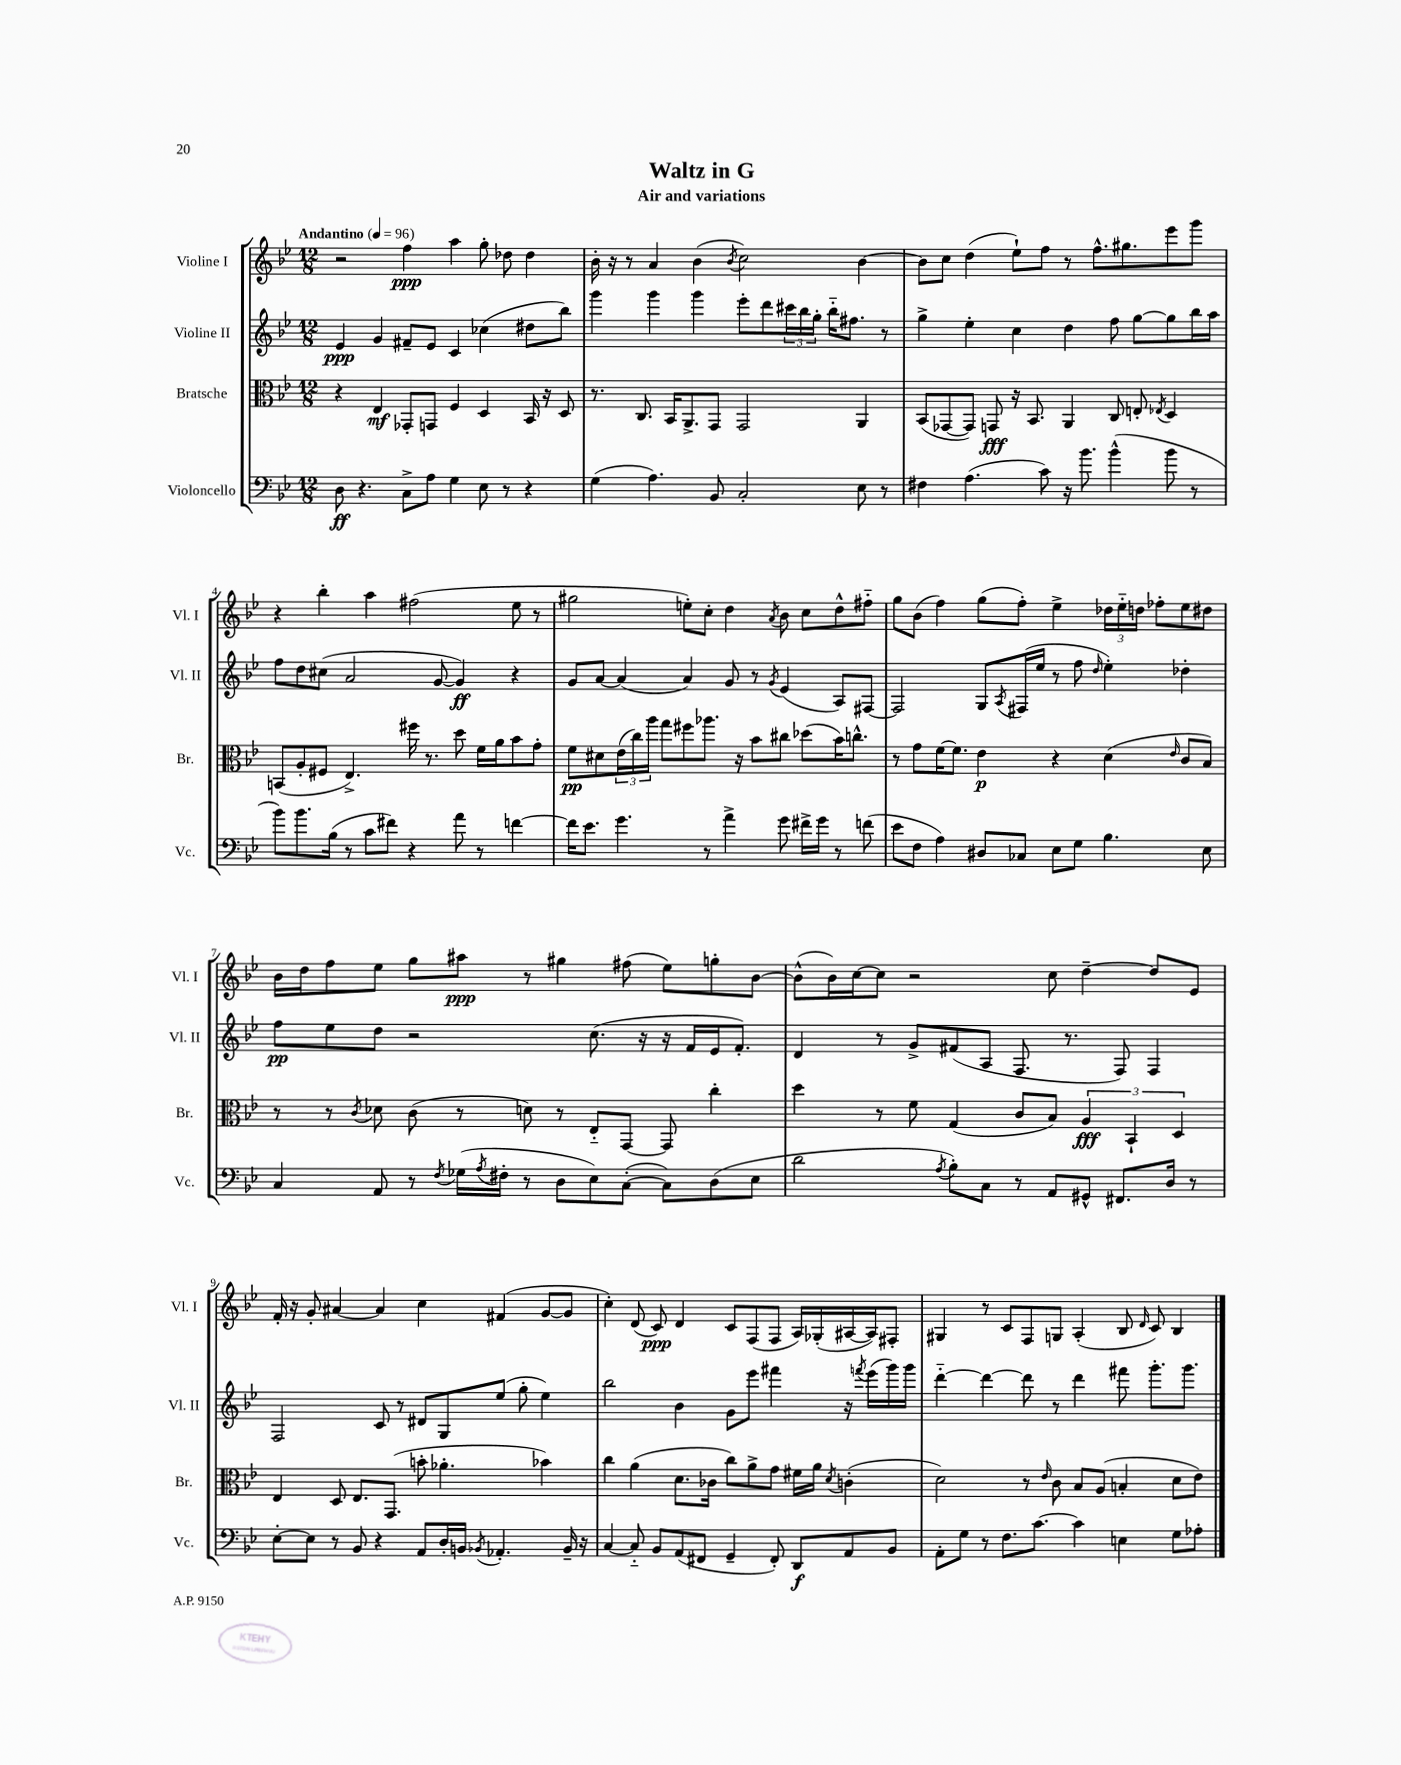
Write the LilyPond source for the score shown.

\header { title = "Waltz in G" subtitle = "Air and variations" }
<<
\new StaffGroup <<
\new Staff = "s0" \with { instrumentName = "Violine I" shortInstrumentName = "Vl. I" } {
    \clef treble \key bes \major \numericTimeSignature \time 12/8 \tempo "Andantino" 4 = 96
    r2 f''4\ppp a''4 g''8-. des''8 des''4 |
    bes'16-. r16 r8 a'4 bes'4( \acciaccatura { bes'8 } c''2) bes'4~ |
    bes'8 c''8 d''4( ees''8-!) f''8 r8 f''8.-^ gis''8. ees'''8 g'''8 |
    r4 bes''4-. a''4 fis''2( ees''8 r8 |
    gis''2 e''8-.) c''8-. d''4 \acciaccatura { a'8 } bes'8 c''8 d''8-^ fis''8-_ |
    g''8 bes'8( f''4) g''8( f''8-.) ees''4-> \tuplet 3/2 { des''16 ees''16-_ d''16 } fes''8-. ees''8 dis''8 |
    bes'16 d''16 f''8 ees''8 g''8 ais''8\ppp r8 gis''4 fis''8( ees''8) g''8-. bes'8~ |
    bes'8-^( bes'16) c''16~ c''8 r2 c''8 d''4~-- d''8 ees'8 |
    f'16-. r16 g'8-. ais'4~ ais'4 c''4 fis'4( g'8~ g'8 |
    c''4-.) d'8( c'8\ppp) d'4 c'8 f8( f8 a16) ges16-.( ais16~ ais16) fis8-. |
    gis4 r8 c'8 f8 g8 a4-.( bes8 \grace { d'16 } c'8) bes4 \bar "|." |
}
\new Staff = "s1" \with { instrumentName = "Violine II" shortInstrumentName = "Vl. II" } {
    \clef treble \key bes \major \numericTimeSignature \time 12/8
    ees'4\ppp g'4 fis'8-- ees'8 c'4 ces''4( dis''8 bes''8) |
    g'''4 g'''4 g'''4 ees'''8-. d'''8 \tuplet 3/2 { cis'''16 bes''16 g''16-. } bes''16-_ fis''8. r8 |
    g''4-> ees''4-. c''4 d''4 f''8 g''8~ g''8 bes''16 a''16 |
    f''8 d''8 cis''8( a'2 g'8~ g'4\ff) r4 |
    g'8 a'8~ a'4( a'4) g'8 r8 \acciaccatura { g'8 } ees'4( a8) fis8~ |
    fis2 g8 \acciaccatura { a8 } fis16( ees''16 r8 f''8 \grace { d''16 } ees''4-.) des''4-. |
    f''8\pp ees''8 d''8 r2 c''8.( r16 r16 f'16 ees'16 f'8.-.) |
    d'4 r8 g'8-> fis'8( a8 f8. r8. f8) f4 |
    f2 c'8 r8 dis'8 g8 ees''8( g''8-. ees''4) |
    bes''2 bes'4 g'8 ees'''8 fis'''4 r16 \acciaccatura { f'''8 } ees'''16( g'''16) g'''16 |
    d'''4~-_ d'''4~ d'''8 r8 d'''4 fis'''8 g'''8.-. g'''8. \bar "|." |
}
\new Staff = "s2" \with { instrumentName = "Bratsche" shortInstrumentName = "Br." } {
    \clef alto \key bes \major \numericTimeSignature \time 12/8
    r4 ees4\mf ges,8-. g,8 f4 d4 bes,16 r16 d8 |
    r8. c8. bes,16 a,8.-> g,8 g,2 a,4 |
    bes,8( ges,8~ ges,8) g,8\fff r16 bes,8. a,4 c8 e8-. \acciaccatura { ees8 } d4 |
    b,8( a8-. fis8 ees4.->) fis''16 r8. d''8 f'16 a'16 bes'8 g'8-. |
    f'8\pp dis'8 \tuplet 3/2 { ees'16( c''16) a''16 } g''8 fis''8 aes''8. r16 bes'8 cis''8 des''8( bes'16) c''8.-^ |
    r8 g'8 f'16~ f'8. ees'4\p r4 d'4( \grace { ees'16 } c'8 bes8) |
    r8 r8 \acciaccatura { c'8 } des'8 c'8( r8 d'8) r8 ees8-_ g,8~ g,8 c''4-. |
    d''4 r8 f'8 g4( c'8 bes8) \tuplet 3/2 { a4\fff bes,4-! d4 } |
    ees4 d8 ees8. g,8.( b'8-. aes'4.-. bes'4) |
    c''4 a'4( d'8. ces'16 c''8) a'8-> g'8 fis'16 a'16 \acciaccatura { d'8 } c'4-.( |
    d'2) r8 \grace { ees'16 } c'8 bes8 a8( b4-. d'8 ees'8) \bar "|." |
}
\new Staff = "s3" \with { instrumentName = "Violoncello" shortInstrumentName = "Vc." } {
    \clef bass \key bes \major \numericTimeSignature \time 12/8
    d8\ff r4. c8-> a8 g4 ees8 r8 r4 |
    g4( a4.) bes,8 c2-. ees8 r8 |
    fis4 a4.( c'8) r16 bes'8. bes'4-^( bes'8 r8 |
    bes'8) bes'8. bes16( r8 c'8 fis'8) r4 a'8 r8 f'4~ |
    f'16 ees'8. g'4. r8 a'4-> g'8 fis'16-> g'16 r8 f'8( |
    ees'8 f8 a4) dis8 ces8 ees8 g8 bes4. ees8 |
    c4 a,8 r8 \acciaccatura { f8 } ges16( \acciaccatura { a8 } fis16-. r8 d8 ees8) c8~-.( c8) d8( ees8 |
    d'2 \acciaccatura { a8 } bes8-.) c8 r8 a,8 gis,8-^ fis,8. d16 r8 |
    ees8~-. ees8 r8 bes,8 r4 a,8 d16-. b,16 \acciaccatura { bes,8 } aes,4.-. bes,16-- r16 |
    c4~ c8-_ bes,8 a,8( fis,8 g,4-- fis,8-.) d,8\f a,8 bes,8 |
    a,8-. g8 r8 f8. c'8.~ c'4 e4 g8 aes8-. \bar "|." |
}
>>
>>
